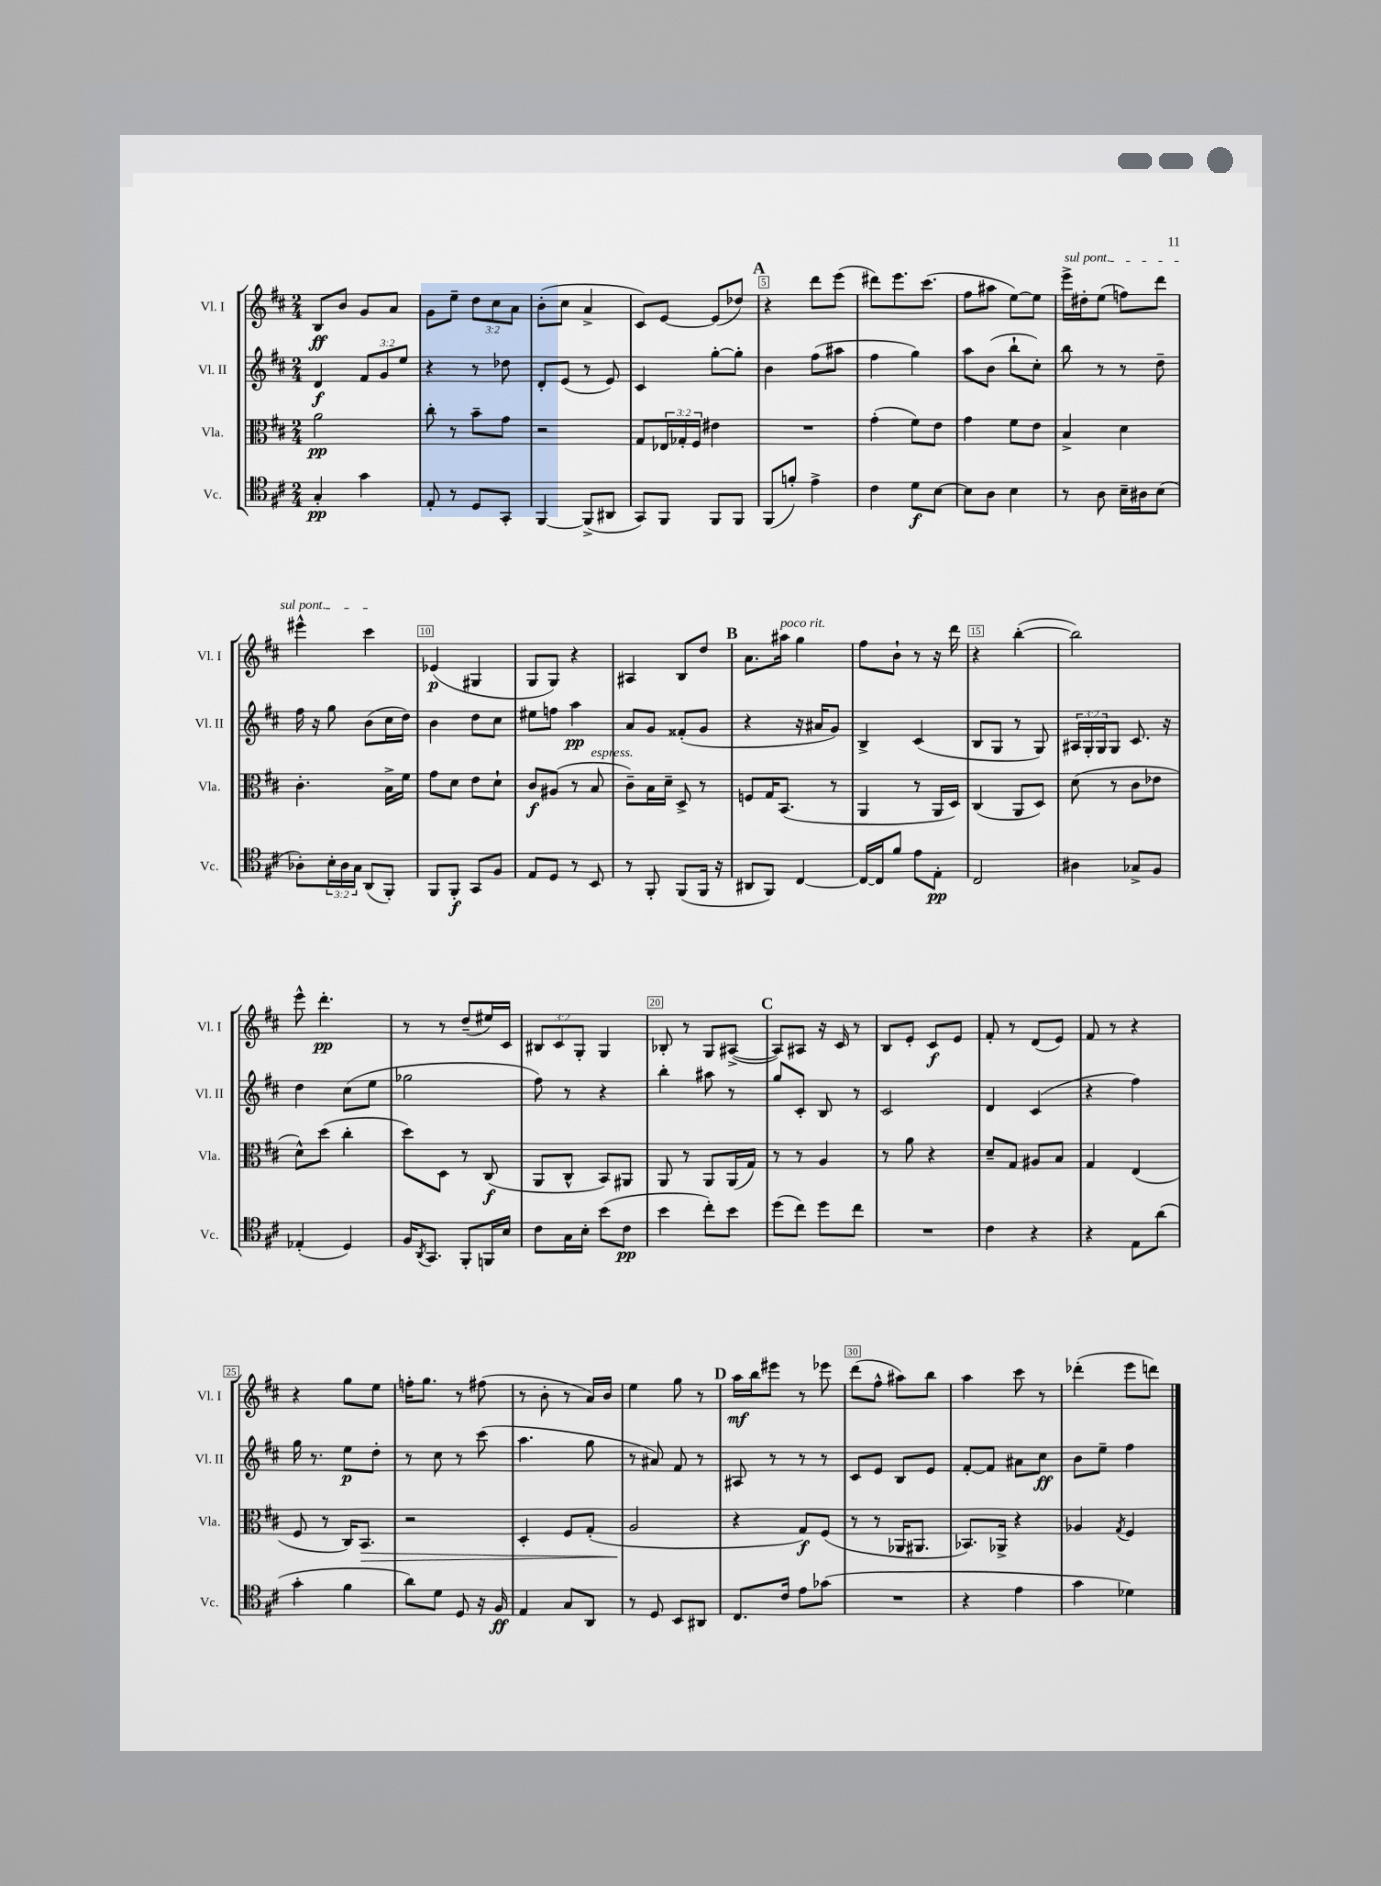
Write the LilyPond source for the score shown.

<<
\new StaffGroup <<
\new Staff = "s0" \with { instrumentName = "Vl. I" shortInstrumentName = "Vl. I" } {
    \clef treble \key d \major \numericTimeSignature \time 2/4 \override Staff.TupletNumber.text = #tuplet-number::calc-fraction-text
    b8\ff b'8 g'8 a'8 |
    g'8 e''8-- \tuplet 3/2 { d''8 cis''8 a'8 } |
    b'8-.( cis''8 a'4-> |
    cis'8) e'8~ e'8( des''8) |
    \mark \markup { \bold "A" } r4 d'''8 e'''8( |
    dis'''8) e'''8. cis'''8.( |
    fis''8 ais''8 e''8~) e''8 |
    \once \override TextSpanner.bound-details.left.text = \markup { \italic "sul pont." } e'''16->\startTextSpan dis''16-. e''8( f''8) d'''8 |
    eis'''4-^ cis'''4\stopTextSpan |
    ees'4\p( gis4 |
    g8 g8) r4 |
    ais4 b8 d''8 |
    \mark \markup { \bold "B" } a'8. ais''16^\markup { \italic "poco rit." } g''4 |
    fis''8 b'8-! r8 r16 d'''16 |
    r4 b''4~-.( |
    b''2) |
    e'''8-^ d'''4.-.\pp |
    r8 r8 d''8--( eis''16) cis'16 |
    \tuplet 3/2 { bis8 cis'8 g8-. } g4 |
    bes8-. r8 g8 ais8~->( |
    \mark \markup { \bold "C" } ais8) ais8 r16 cis'16 r8 |
    b8 e'8-. cis'8\f e'8 |
    fis'8-. r8 d'8( e'8) |
    fis'8 r8 r4 |
    r4 g''8 e''8 |
    f''16-. g''8. r8 fis''8( |
    r8 b'8-. r8 a'16) b'16 |
    e''4 g''8 r8 |
    \mark \markup { \bold "D" } a''16\mf b''16 eis'''8 r8 ees'''8 |
    d'''8( fis''8-^ ais''8) b''8 |
    a''4 cis'''8 r8 |
    des'''4-.( e'''8 d'''8) \bar "|." |
}
\new Staff = "s1" \with { instrumentName = "Vl. II" shortInstrumentName = "Vl. II" } {
    \clef treble \key d \major \numericTimeSignature \time 2/4 \override Staff.TupletNumber.text = #tuplet-number::calc-fraction-text
    d'4\f \tuplet 3/2 { fis'8 g'8 e''8 } |
    r4 r8 des''8 |
    d'8-. e'8( r8 e'8) |
    cis'4 g''8~-. g''8-. |
    \mark \markup { \bold "A" } b'4 fis''8( ais''8 |
    fis''4 g''4) |
    a''8 b'8( b''8-! cis''8-.) |
    b''8 r8 r8 d''8-- |
    fis''16 r16 g''8 b'8( cis''16 d''16) |
    b'4 d''8 cis''8 |
    eis''8 f''8 a''4\pp |
    a'8 g'8 fisis'8-.( g'8 |
    \mark \markup { \bold "B" } r4 r16 ais'16 g'8) |
    b4-> cis'4( |
    b8 g8 r8 g8) |
    \tuplet 3/2 { ais16 g16-. g16 } g8 cis'8. r16 |
    d''4 cis''8( e''8 |
    ges''2 |
    fis''8) r8 r4 |
    b''4-. ais''8 r8 |
    \mark \markup { \bold "C" } g''8 cis'8-. b8 r8 |
    cis'2 |
    d'4 cis'4( |
    r4 fis''4) |
    g''16 r8. e''8\p d''8-. |
    r8 cis''8 r8 cis'''8( |
    a''4. g''8 |
    r8 ais'8) fis'8 r8 |
    \mark \markup { \bold "D" } ais8 r8 r8 r8 |
    cis'8 e'8 b8 e'8 |
    fis'8~-. fis'8 ais'8 cis''8\ff |
    b'8 e''8-- fis''4 \bar "|." |
}
\new Staff = "s2" \with { instrumentName = "Vla." shortInstrumentName = "Vla." } {
    \clef alto \key d \major \numericTimeSignature \time 2/4 \override Staff.TupletNumber.text = #tuplet-number::calc-fraction-text
    a'2\pp |
    cis''8-. r8 b'8-- g'8 |
    r2 |
    g8 \tuplet 3/2 { ees16 ges16-. fis16 } eis'4 |
    \mark \markup { \bold "A" } R2 |
    g'4-.( fis'8) e'8 |
    g'4 fis'8 e'8 |
    b4-> d'4 |
    cis'4.-. b16-> fis'16 |
    g'8 d'8 e'8 d'8-! |
    cis'8\f ais8( r8 b8^\markup { \italic "espress." } |
    cis'8--) b16 d'16-- d8-> r8 |
    \mark \markup { \bold "B" } f8 g16 b,8.( r8 |
    a,4 r8 a,16 d16) |
    cis4( a,8 d8) |
    d'8( r8 cis'8 ees'8 |
    d'8-^) d''8( cis''4-. |
    d''8) d8 r8 cis8\f( |
    a,8 cis8-^ b,8) ais,8 |
    a,8 r8 a,8 a,16( g16) |
    \mark \markup { \bold "C" } r8 r8 a4 |
    r8 a'8 r4 |
    d'8-- g8 ais8 b8 |
    g4 e4( |
    fis8 r8 cis16) b,8.\> |
    r2 |
    d4-. fis8 g8-.( |
    a2\! |
    \mark \markup { \bold "D" } r4 g8\f) fis8( |
    r8 r8 aes,16 ais,8. |
    bes,8.) aes,16-> r4 |
    aes4 \acciaccatura { g8 } fis4 \bar "|." |
}
\new Staff = "s3" \with { instrumentName = "Vc." shortInstrumentName = "Vc." } {
    \clef tenor \key d \major \numericTimeSignature \time 2/4 \override Staff.TupletNumber.text = #tuplet-number::calc-fraction-text
    g4-.\pp g'4 |
    e8-. r8 d8 g,8-. |
    fis,4~ fis,8->( ais,8 |
    g,8) fis,8 fis,8 fis,8 |
    \mark \markup { \bold "A" } fis,8( f'8-.) e'4-> |
    cis'4 d'8\f b8~ |
    b8 a8 b4 |
    r8 a8 b16-- ais16 b8( |
    aes8-.) \tuplet 3/2 { b16-. aes16 g16 } a,8( fis,8-.) |
    fis,8 fis,8-.\f g,8 fis8 |
    e8 d8 r8 b,8 |
    r8 fis,8-. fis,8( fis,16 r16 |
    \mark \markup { \bold "B" } ais,8 fis,8) cis4~ |
    cis16~ cis16 fis'8 e'8 e8-.\pp |
    cis2 |
    ais4 ges8-> fis8 |
    ees4-.( d4) |
    fis16 \acciaccatura { a,8 } g,8. fis,8-. f,16 b16 |
    cis'8 g16 b16-. b'8( cis'8\pp |
    b'4 cis''8-.) b'8 |
    \mark \markup { \bold "C" } d''8( cis''8) d''8 cis''8 |
    R2 |
    cis'4 r4 |
    r4 e8 a'8( |
    g'4-. fis'4 |
    a'8) d'8 d8 r16 fis16\ff |
    e4 g8 a,8 |
    r8 d8 b,8 ais,8 |
    \mark \markup { \bold "D" } cis8. cis'16 e'8 ges'8( |
    R2 |
    r4 e'4 |
    g'4 des'4) \bar "|." |
}
>>
>>
\layout { \context { \Score \override BarNumber.break-visibility = ##(#f #t #t) barNumberVisibility = #(every-nth-bar-number-visible 5) \override BarNumber.stencil = #(make-stencil-boxer 0.1 0.3 ly:text-interface::print) } }
